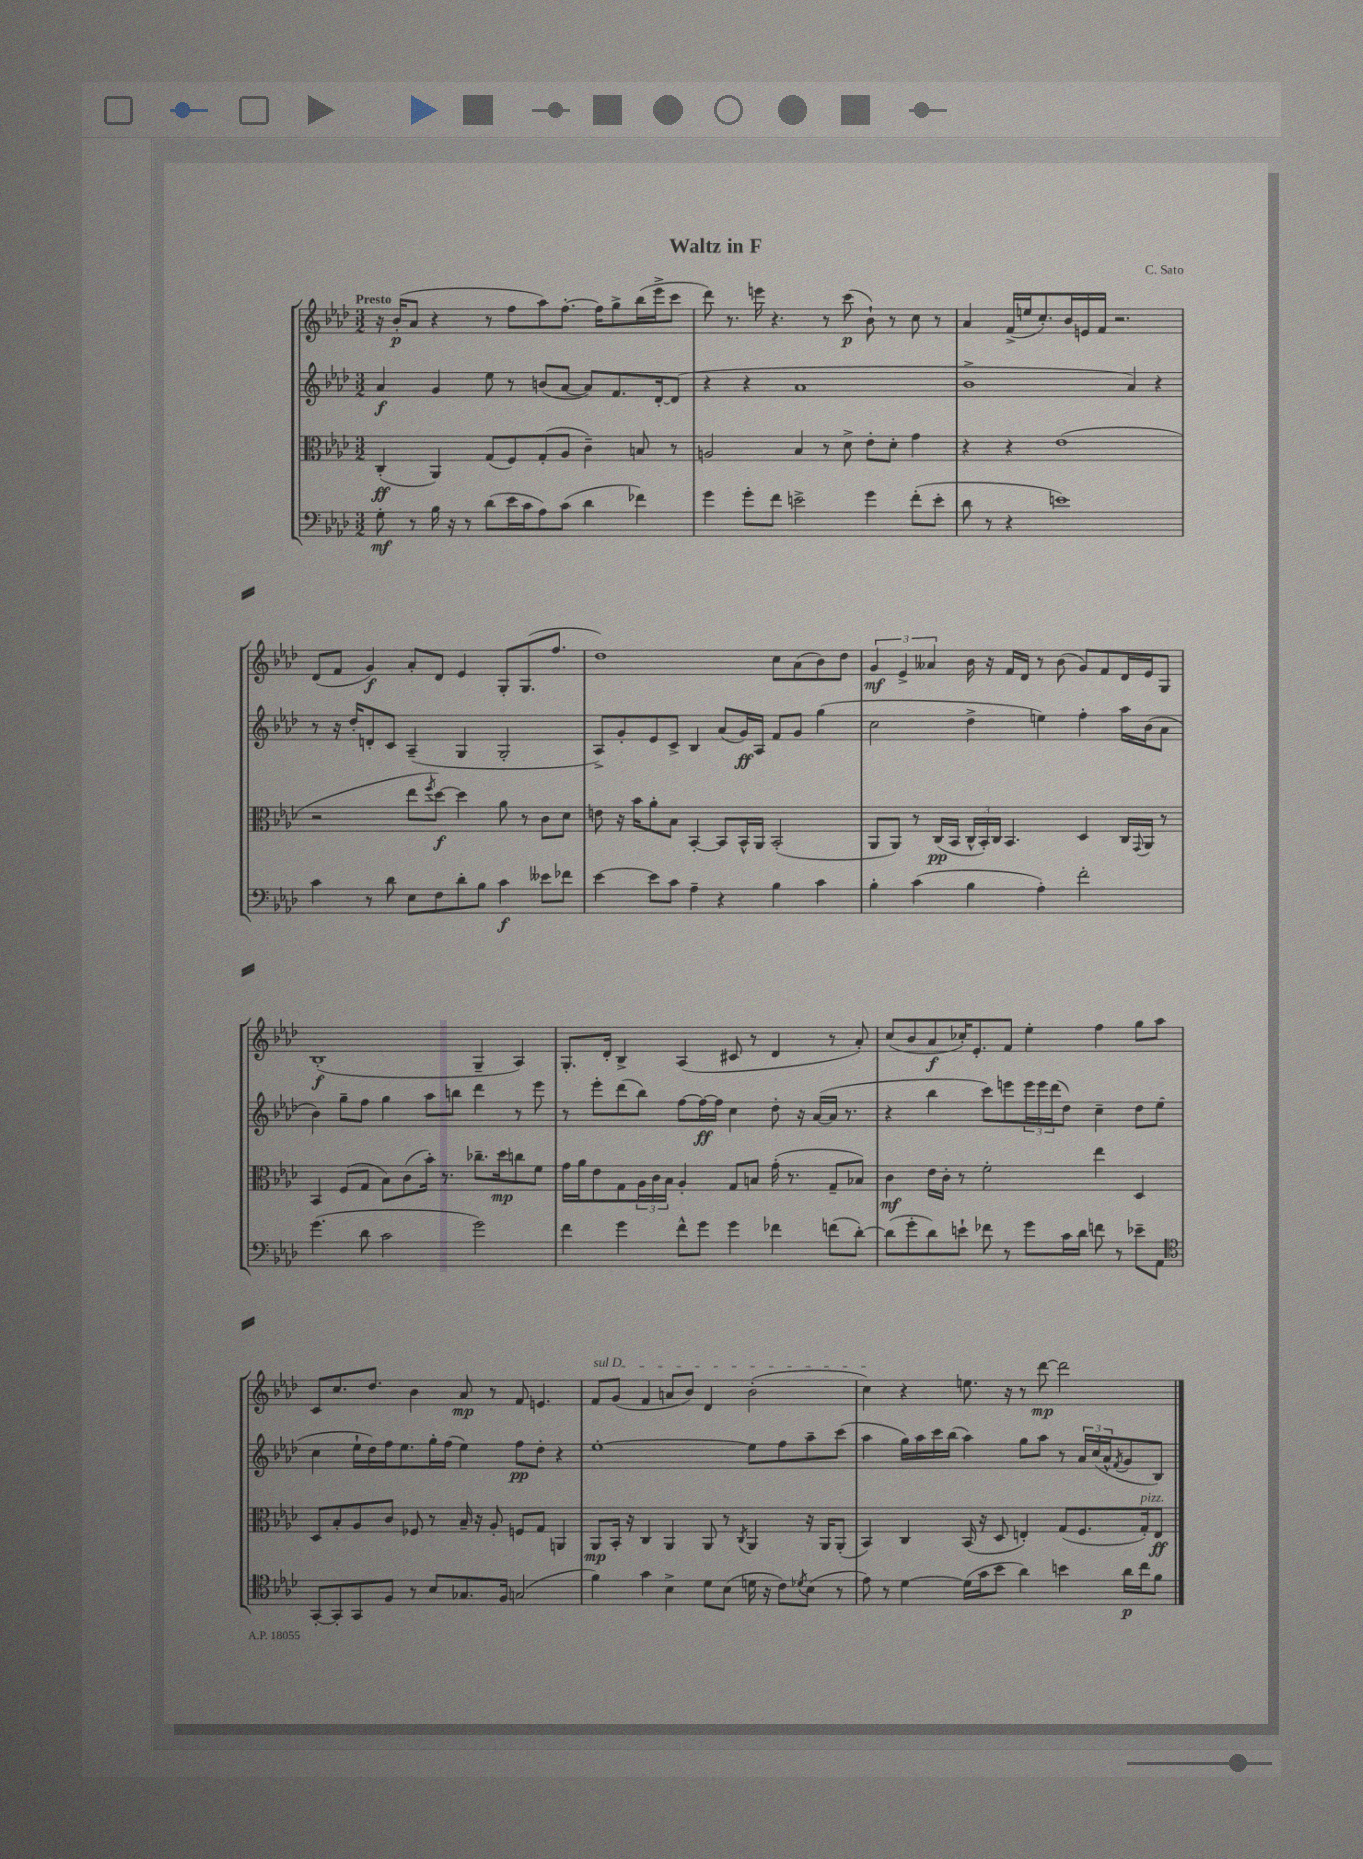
\header { title = "Waltz in F" composer = "C. Sato" }
<<
\new StaffGroup <<
\new Staff = "s0" {
    \clef treble \key aes \major \numericTimeSignature \time 3/2 \tempo "Presto"
    r16 bes'16-.\p( aes'8 r4 r8 f''8 aes''8) f''8.~-. f''16 g''8-> bes''16( ees'''16-> c'''8 |
    des'''8) r8. e'''16 r4. r8 c'''8\p( bes'8-!) r8 c''8 r8 |
    aes'4 f'16->( e''16 c''8.-.) bes'16 e'16 f'16 r2. |
    des'8( f'8 g'4\f) aes'8-. des'8 ees'4 g8-. g8.( f''8. |
    des''1) c''8 aes'8( bes'8) des''8 |
    \tuplet 3/2 { g'4\mf ees'4-> aeses'4 } bes'16 r16 f'16 des'16 r8 bes'8( g'8) f'8 des'16 ees'16 g8 |
    bes1-.\f( g4-- aes4) |
    g8.-. des'16-. bes4-> aes4( cis'8 r8 des'4 r8 aes'8-.) |
    c''8( bes'8 aes'8\f ces''16-.) ees'8.-. f'8 ees''4-. f''4 g''8 aes''8 |
    c'8 c''8. des''8. bes'4 aes'8\mp r8 f'8 e'4. |
    \once \override TextSpanner.bound-details.left.text = \markup { \italic "sul D" } f'8\startTextSpan g'8( f'4 a'8 bes'8) des'4 bes'2-.( |
    c''4\stopTextSpan) r4 e''8. r16 r8 des'''8~\mp des'''2 \bar "|." |
}
\new Staff = "s1" {
    \clef treble \key aes \major \numericTimeSignature \time 3/2
    aes'4\f g'4 ees''8 r8 b'8( aes'8~ aes'8) f'8. des'16~-. des'8( |
    r4 r4 aes'1 |
    bes'1-> aes'4) r4 |
    r8 r16 des''16-. d'8-. c'8 aes4--( g4 g2-. |
    aes8->) g'8-. ees'8 c'8-> bes4 aes'8( g'16\ff) aes16 f'8 g'8 g''4( |
    c''2 des''4-> e''4) f''4-. aes''16 bes'16( aes'8 |
    bes'4) g''8-- f''8 g''4 aes''8 b''8 des'''4 r8 ees'''8 |
    r8 ees'''8-. des'''8( bes''8) f''8~ f''16~\ff f''16 c''4 des''8-. r16 aes'16~( aes'16 r8. |
    r4 bes''4 c'''8) e'''8 \tuplet 3/2 { e'''16 e'''16 des'''16( } des''8) c''4-- des''8 ees''8( |
    c''4 ees''16-! des''16) f''16 ees''8. g''16-. f''16( ees''4) f''8\pp des''8-. r4 |
    ees''1~-. ees''8 f''8 aes''8-- c'''8( |
    aes''4 g''16) aes''16 c'''16 bes''16( aes''4) g''8 aes''8 r8 \tuplet 3/2 { aes'16 c''16( aes'16-^ } \acciaccatura { f'8 } g'8 bes8) \bar "|." |
}
\new Staff = "s2" {
    \clef alto \key aes \major \numericTimeSignature \time 3/2
    c4-.\ff( aes,4) g8( f8) g8-.( aes8 c'4--) b8 r8 |
    a2 bes4 r8 des'8-> ees'8-. des'8-. g'4 |
    r4 r4 ees'1( |
    r2 ees''8 \acciaccatura { f''8 } des''8~\f) des''4 aes'8 r8 c'8 des'8 |
    e'8 r16 bes'16 aes'8-. bes8 bes,4~-. bes,8 bes,16-^ aes,16 bes,2-.( |
    aes,8 aes,8) r8 c16\pp( bes,16 \tuplet 3/2 { c16-^ bes,16-.) c16 } bes,4. des4 c16 \appoggiatura { g,8 } aes,16 r8 |
    bes,4 f8( g8 bes8) c'8( bes'16-.) r8. ces''8.-- des''16\mp c''8 f'8 |
    g'16 aes'16 ees'8 g8 \tuplet 3/2 { aes16 c'16 bes16 } aes4-. g8 b8 g'16-.( r8. g8-- bes8) |
    c'4\mf ees'16 c'16-. r8 f'2-. ees''4 des4 |
    des8 bes8-. aes8 c'8 fes8 r8 bes16-- r16 aes8-. f8 g8 a,4 |
    aes,8\mp bes,16-. r16 c4 aes,4 aes,8 r8 \acciaccatura { c8 } aes,4 r16 aes,16 aes,8-.( |
    bes,4) c4 bes,16( r16 des8 e4-.) g8( f8. g16-.^\markup { \italic "pizz." }) e8\ff \bar "|." |
}
\new Staff = "s3" {
    \clef bass \key aes \major \numericTimeSignature \time 3/2
    g8-.\mf r8 bes16 r16 r8 des'8( ees'16 c'16 aes8) c'8( des'4 fes'4) |
    g'4 g'8-. f'8 e'2-> g'4 f'8-.( e'8-. |
    des'8 r8 r4 e'1) |
    c'4 r8 des'8 ees8 f8 des'8-. bes8 c'4\f eeses'8 fes'8 |
    ees'4~ ees'8 c'8 aes4-- r4 bes4 c'4 |
    bes4-. c'4( bes4 aes4-.) f'2-. |
    g'4.( des'8 c'2 g'2) |
    f'4 g'4 f'8-^ g'8 g'4 fes'4 f'8( des'8~-.) |
    des'8( g'8-. des'8) e'8-! fes'8 r8 g'8 c'16 des'16 f'8 r8 ees'8-- aes,8 |
    \clef tenor g,8~-. g,8-. g,8 f8 r8 bes8 ges8. f16 g2( |
    f'4) g'4 bes4-> des'8 bes8( d'16 r16 c'8) \acciaccatura { des'8 } bes8( r8 |
    ees'8) r8 des'4~ des'16( g'16 bes'8 aes'4) b'4 aes'16\p c''16 f'8 \bar "|." |
}
>>
>>
\layout { \context { \Score \remove "Bar_number_engraver" } }
